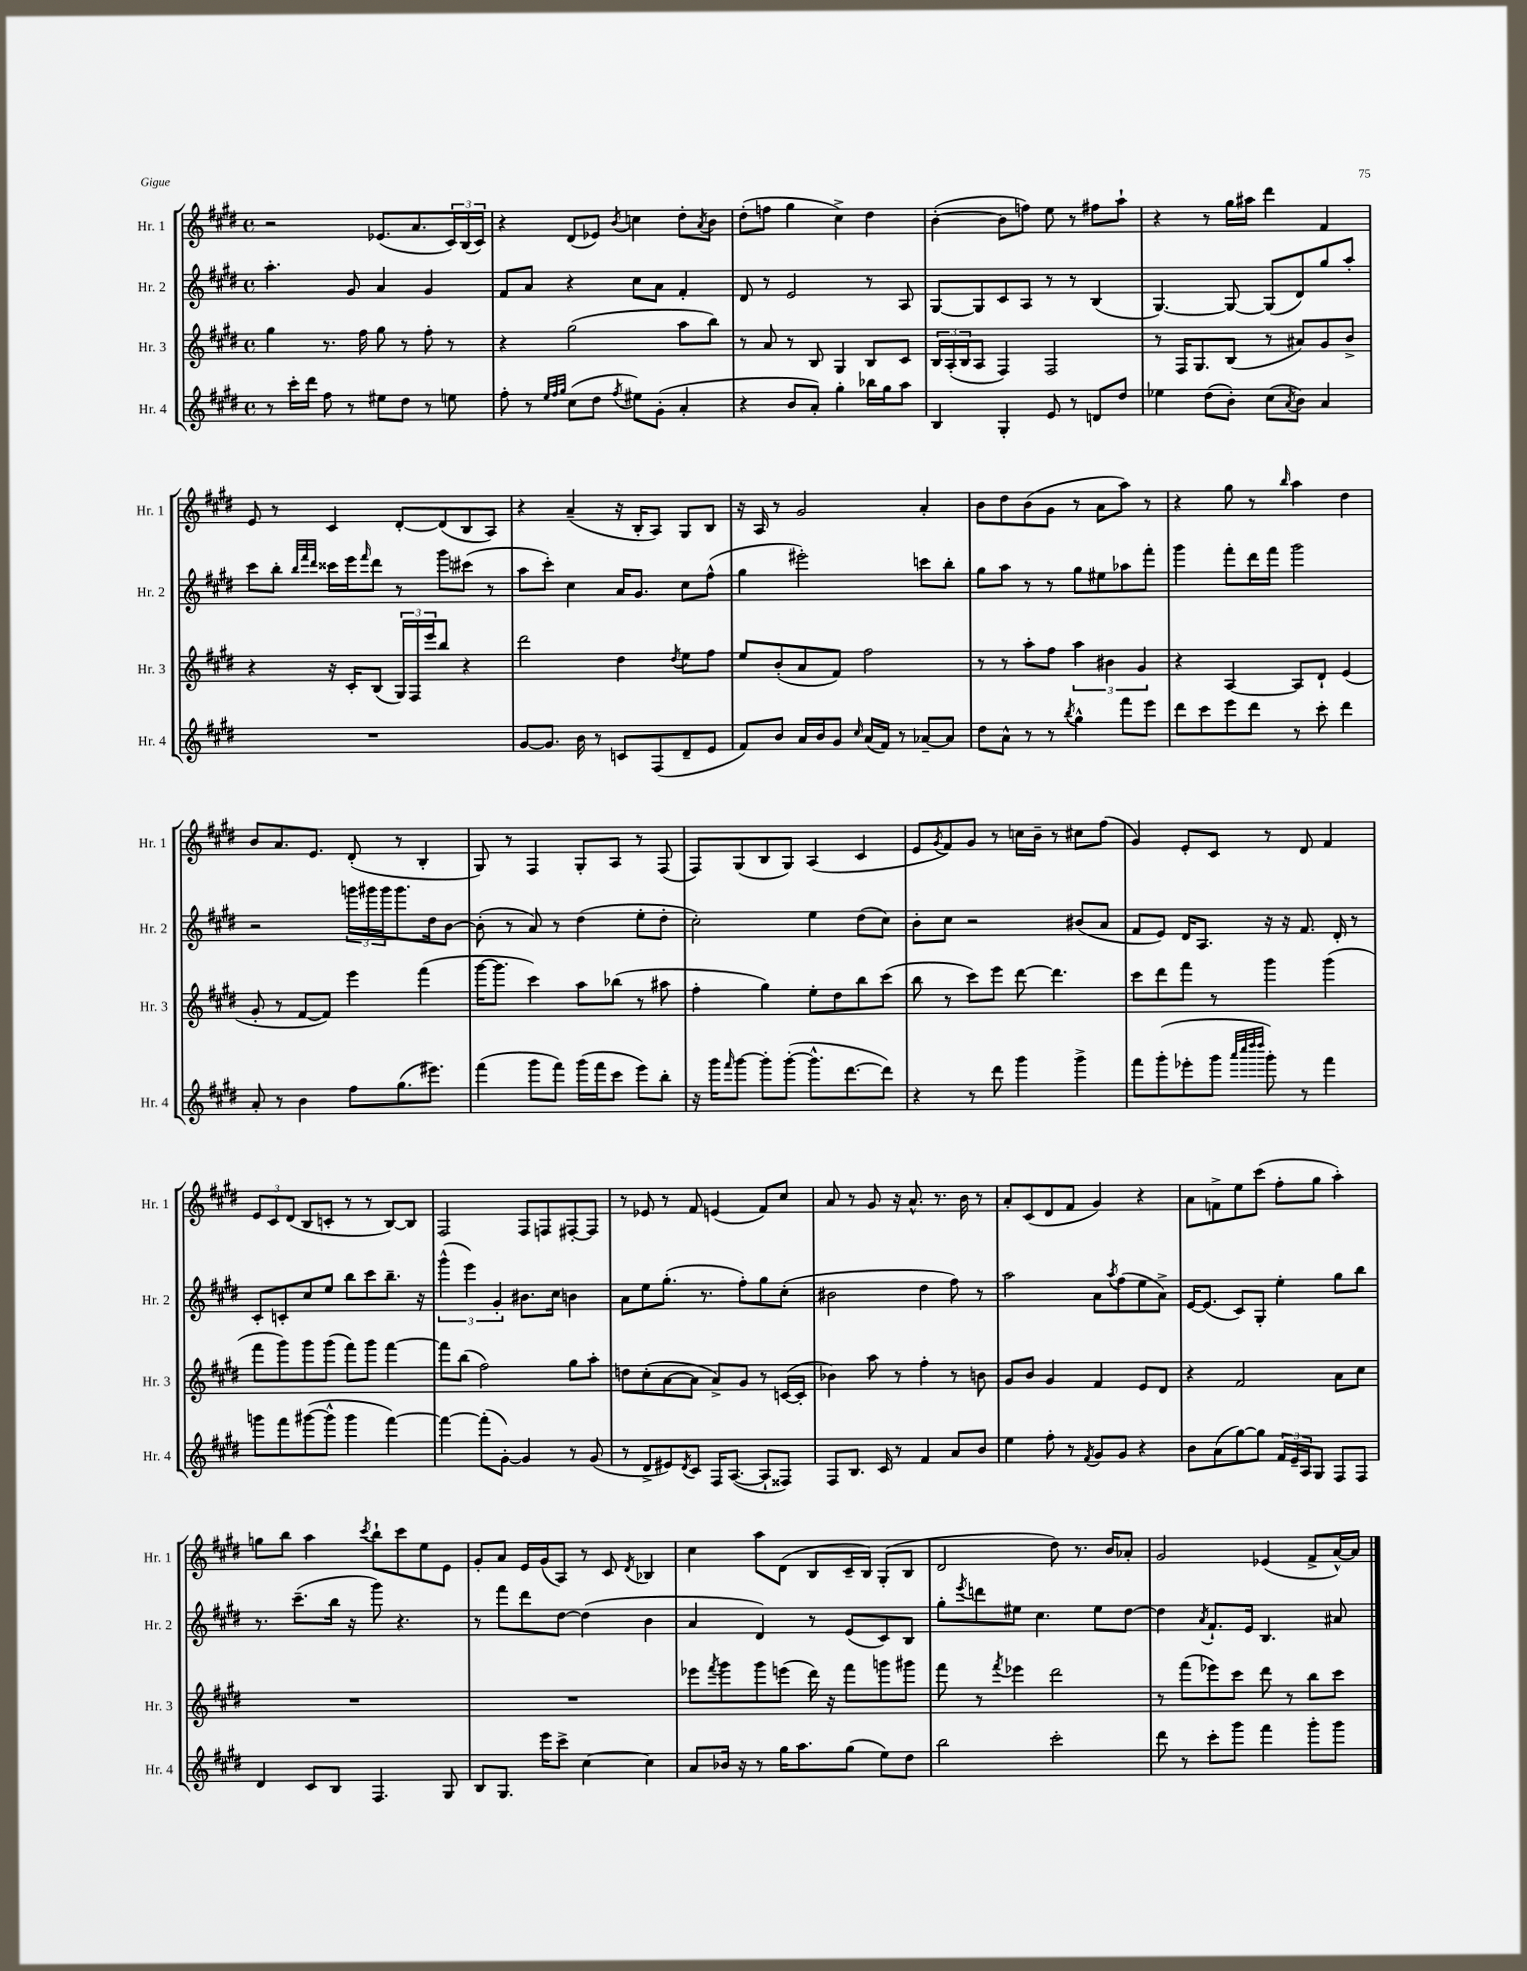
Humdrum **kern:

**kern	**kern	**kern	**kern
*staff4	*staff3	*staff2	*staff1
*clefG2	*clefG2	*clefG2	*clefG2
*k[f#c#g#d#]	*k[f#c#g#d#]	*k[f#c#g#d#]	*k[f#c#g#d#]
*M4/4	*M4/4	*M4/4	*M4/4
*met(c)	*met(c)	*met(c)	*met(c)
8r	4gg#	4.aa'	2r
16ccc#'	.	.	.
16ddd#	.	.	.
8ff#	8.r	.	.
8r	.	8g#	.
.	16ff#	.	.
8ee#	8gg#	4a	(8.e-
8dd#	8r	.	.
.	.	.	8.a
8r	8ff#'	4g#	.
8ee	8r	.	24c#)
.	.	.	(24B
.	.	.	24c#)
=	=	=	=
8ff#'	4r	8f#	4r
8r	.	8a	.
32qqee	.	.	.
32qqff#	.	.	.
32qqgg#	.	.	.
(8cc#	(2gg#	4r	(8d#
8dd#	.	.	8e-)
8qff#	.	.	8qb
8ee#)	.	8cc#	4cc
(8g#'	.	8a	.
4a'	8aa	4f#'	8dd#'
.	.	.	8qa
.	8bb)	.	8b
=	=	=	=
4r	8r	8d#	(8dd#'
.	8a	8r	8ff
8b	8r	2e	4gg#
8a')	8B	.	.
4gg#'	4G#	.	4cc#^)
16bb-	8B	8r	4dd#
16gg#	.	.	.
8aa	8c#	8A	.
=	=	=	=
4B	24B	[8G#	([4b'
.	(24A'	.	.
.	24B	.	.
.	8A	8G#]	.
4G#'	4F#)	8c#	8b]
.	.	8A	8ff)
8e	2F#	8r	8ee
8r	.	8r	8r
8d	.	(4B	8ff#
8dd#	.	.	8aa`
=	=	=	=
4ee-	8r	[4.G#)	4r
.	16F#	.	.
.	8.G#	.	.
(8dd#	.	.	8r
8b')	(8B	8G#_	16gg#
.	.	.	16aa#
(8cc#	8r	(8G#]	4ddd#
8qa	.	.	.
8b)	8a#)	8d#)	.
4a	8g#	8gg#	4f#
.	8b^	8aa'	.
=	=	=	=
1r	4r	8ccc#	8e
.	.	8bb'	8r
.	.	32qqbb	.
.	.	32qqfff#	.
.	.	32qqddd#	.
.	16r	16ccc##	4c#
.	16c#'	16eee	.
.	.	16qqfff#	.
.	(8B	8ddd#	.
.	24G#)	8r	[8d#'
.	24F#	.	.
.	24eee	.	.
.	8bb	8ggg#	(8d#]
.	4r	(8ccc#	8B
.	.	8r	8A)
=	=	=	=
[8g#	2ddd#	8aa	4r
8.g#]	.	8ccc#')	.
.	.	4cc#	(4a~
16b	.	.	.
8r	.	.	.
8c	4dd#	16a	16r
.	.	8.g#	16B'
(8F#	.	.	8A)
.	8qdd#	.	.
8d#~	8ee	8cc#	8G#
8e	8ff#	(8ff#^^	8B
=	=	=	=
8f#)	8ee	4gg#	16r
.	.	.	16A
8b	(8b'	.	8r
16a	8a	2eee#')	2g#
16b	.	.	.
8g#	8f#)	.	.
16qqcc#	.	.	.
(16a	2ff#	.	.
16f#)	.	.	.
8r	.	.	.
[8a-~	.	8ccc	4a'
8a-]	.	8bb'	.
=	=	=	=
8dd#	8r	8gg#	8b
8a^^	8r	8aa	8dd#
8r	8aa'	8r	(8b
8r	8ff#	8r	8g#
8qbb	.	.	.
4gg#^^	6aa	8gg#	8r
.	.	8ee#	8a
.	6b#	.	.
8fff#	.	8aa-	8aa)
.	6g#	.	.
8eee	.	8fff#'	8r
=	=	=	=
8ddd#	4r	4ggg#	4r
8ccc#	.	.	.
8eee	[4A	8fff#'	8gg#
8ddd#	.	16ddd#	8r
.	.	16fff#	.
.	.	.	16qqbb
8r	8A]	2ggg#	4aa
8ccc#'	8d#`	.	.
4ddd#	(4e	.	4dd#
=	=	=	=
8a'	8g#'	2r	8b
8r	8r	.	8.a
4b	[8f#	.	.
.	.	.	8.e
.	8f#])	.	.
8ff#	4eee	24ggg	(8d#'
.	.	24ggg#	.
.	.	24ggg#	.
(8.gg#	.	8.ggg#	8r
.	(4fff#	.	4B'
8.eee#)	.	16dd#	.
.	.	[8b	.
=	=	=	=
(4fff#	[16ggg#	(8b']	8G#)
.	8.ggg#]	.	.
.	.	8r	8r
8ggg#	4ccc#)	8a)	4F#
8fff#)	.	8r	.
(16ggg#	8aa	(4dd#	8G#'
16fff#	.	.	.
8ccc#	(8bb-	.	8A
8eee)	8r	8ee'	8r
8bb'	8aa#	8dd#'	(8F#
=	=	=	=
16r	4ff#'	2cc#')	8F#)
16ggg#	.	.	.
16qqfff#	.	.	.
[8ggg#	.	.	(8G#
8ggg#']	4gg#)	.	8B
([8ggg#'	.	.	8G#)
8.ggg#^^]	8ee'	4ee	(4A
.	8dd#	.	.
[8.ddd#	.	.	.
.	8bb	(8dd#	4c#
8ddd#])	(8ccc#	8cc#)	.
=	=	=	=
4r	8bb	8b'	8e
.	.	.	8qg#
.	8r	8cc#	8f#)
8r	8ccc#)	2r	8g#
8ddd#	8eee	.	8r
4ggg#	[8ddd#	.	16cc
.	.	.	16b~
.	4.ddd#]	.	8r
4ggg#^	.	(8b#	8cc#
.	.	8a	(8ff#
=	=	=	=
8fff#	8ccc#	8f#	4g#)
(8ggg#'	8ddd#	8e)	.
8eee-'	8fff#	16d#	8e'
.	.	8.A	.
8ggg#	8r	.	8c#
32qqaaa	.	.	.
32qqcccc#	.	.	.
32qqdddd#	.	.	.
32qqdddd#	.	.	.
8ggg#')	4ggg#	16r	8r
.	.	16r	.
8r	.	8.f#	8d#
4fff#	(4ggg#	.	4f#
.	.	16d#'	.
.	.	8r	.
=	=	=	=
8ggg	8fff#	8c#'	12e
.	.	.	12c#
8fff#	8ggg#)	8c'	.
.	.	.	(12d#
([8ggg#	8ggg#	8cc#	8B
8ggg#^^]	(8ggg#	8ee	8c'
4ggg#	8fff#)	8bb	8r
.	8ggg#	8ccc#	8r
[4fff#)	[4fff#	8.bb~	[8B)
.	.	.	8B]
.	.	16r	.
=	=	=	=
4fff#_	8fff#]	(6ggg#^^	2F#
.	(8bb	.	.
.	.	6eee)	.
(8fff#']	2ff#)	.	.
.	.	6g#'	.
[8g#')	.	.	.
4g#]	.	8.b#	8F#
.	.	.	8F
.	.	16cc#	.
8r	8gg#	4b	[8F#'
(8g#	8aa'	.	8F#]
=	=	=	=
8r	8dd	8a	8r
8d#^	(8cc#'	8ee	8e-
8e#)	[8a	(8.gg#'	8r
8qd#	.	.	.
8c#	8a]	.	8f#
.	.	8.r	.
16F#	8a^)	.	(4e
([8.A	.	.	.
.	8g#	8ff#')	.
8A`]	8r	8gg#	8f#)
8F##)	([16c	(8cc#'	8cc#
.	16c']	.	.
=	=	=	=
8F#	4b-)	2b#	8a
8.B	.	.	8r
.	8aa	.	8g#
16c#	.	.	.
8r	8r	.	16r
.	.	.	8.a^^
4f#	4ff#'	4dd#	.
.	.	.	8.r
8a	8r	8ff#)	.
.	.	.	16b
8b	8b	8r	8r
=	=	=	=
4ee	8g#	2aa	8a'
.	8b	.	(8c#
8ff#'	4g#	.	8d#
8r	.	.	8f#
8qf#	.	.	.
8g#	4f#	8a	4g#)
.	.	8qaa	.
8g#	.	(8ff#	.
4r	8e	8ee	4r
.	8d#	8a^)	.
=	=	=	=
8b	4r	[16e	8a
.	.	(8.e]	.
(8a	.	.	8f^
[8gg#)	2f#	8c#)	8ee
8gg#]	.	8G#'	(8ccc#
24f#	.	4ee'	8ff#'
24e~	.	.	.
24A	.	.	.
8G#	.	.	8gg#
8F#	8a	8gg#	4aa')
8F#	8cc#	8bb	.
=	=	=	=
4d#	1r	8.r	8gg
.	.	.	8bb
.	.	(8.ccc#~	.
8c#	.	.	4aa
8B	.	16bb	.
.	.	16r	.
.	.	.	8qccc#
4.F#	.	8ggg#)	8bb`
.	.	4.r	8ccc#
.	.	.	8ee
8G#	.	.	8e
=	=	=	=
8B	1r	8r	8g#'
8.G#	.	8fff#	8a
.	.	8ddd#	16e
16eee	.	.	(16g#
8ccc#^	.	[8dd#	8A)
[4cc#	.	(4dd#]	8r
.	.	.	8c#
.	.	.	8qd#
4cc#]	.	4b	4B-
=	=	=	=
8a	8eee-	4a	4cc#
.	8qfff#	.	.
16b-	8ggg#	.	.
16r	.	.	.
8r	8ggg#	4d#)	8aa
16gg#	(8eee	.	(8d#
8.aa	.	.	.
.	16ddd#)	8r	8B
.	16r	.	.
(8gg#	8fff#	(8e	16c#~
.	.	.	16B)
8ee)	8ggg	8c#)	(8G#'
8dd#	8ggg#	8B	8B
=	=	=	=
2bb	8fff#	8gg#'	2d#
.	.	8qeee	.
.	8r	8ddd	.
.	8qfff#	.	.
.	4eee-	8ee#	.
.	.	4.cc#	.
2ccc#'	2ddd#	.	8dd#)
.	.	.	8.r
.	.	8ee#	.
.	.	.	16b
.	.	[8dd#	8a-'
=	=	=	=
8ddd#	8r	4dd#]	2g#
8r	(8fff#	.	.
.	.	8qa	.
8ccc#'	8eee-)	8.f#`	.
8ggg#	8ccc#	.	.
.	.	16e	.
4fff#	8ddd#	4.B	(4e-
.	8r	.	.
8ggg#'	8bb	.	8f#^
8ggg#	8ccc#	8a#	[16a^^)
.	.	.	16a]
==	==	==	==
*-	*-	*-	*-
